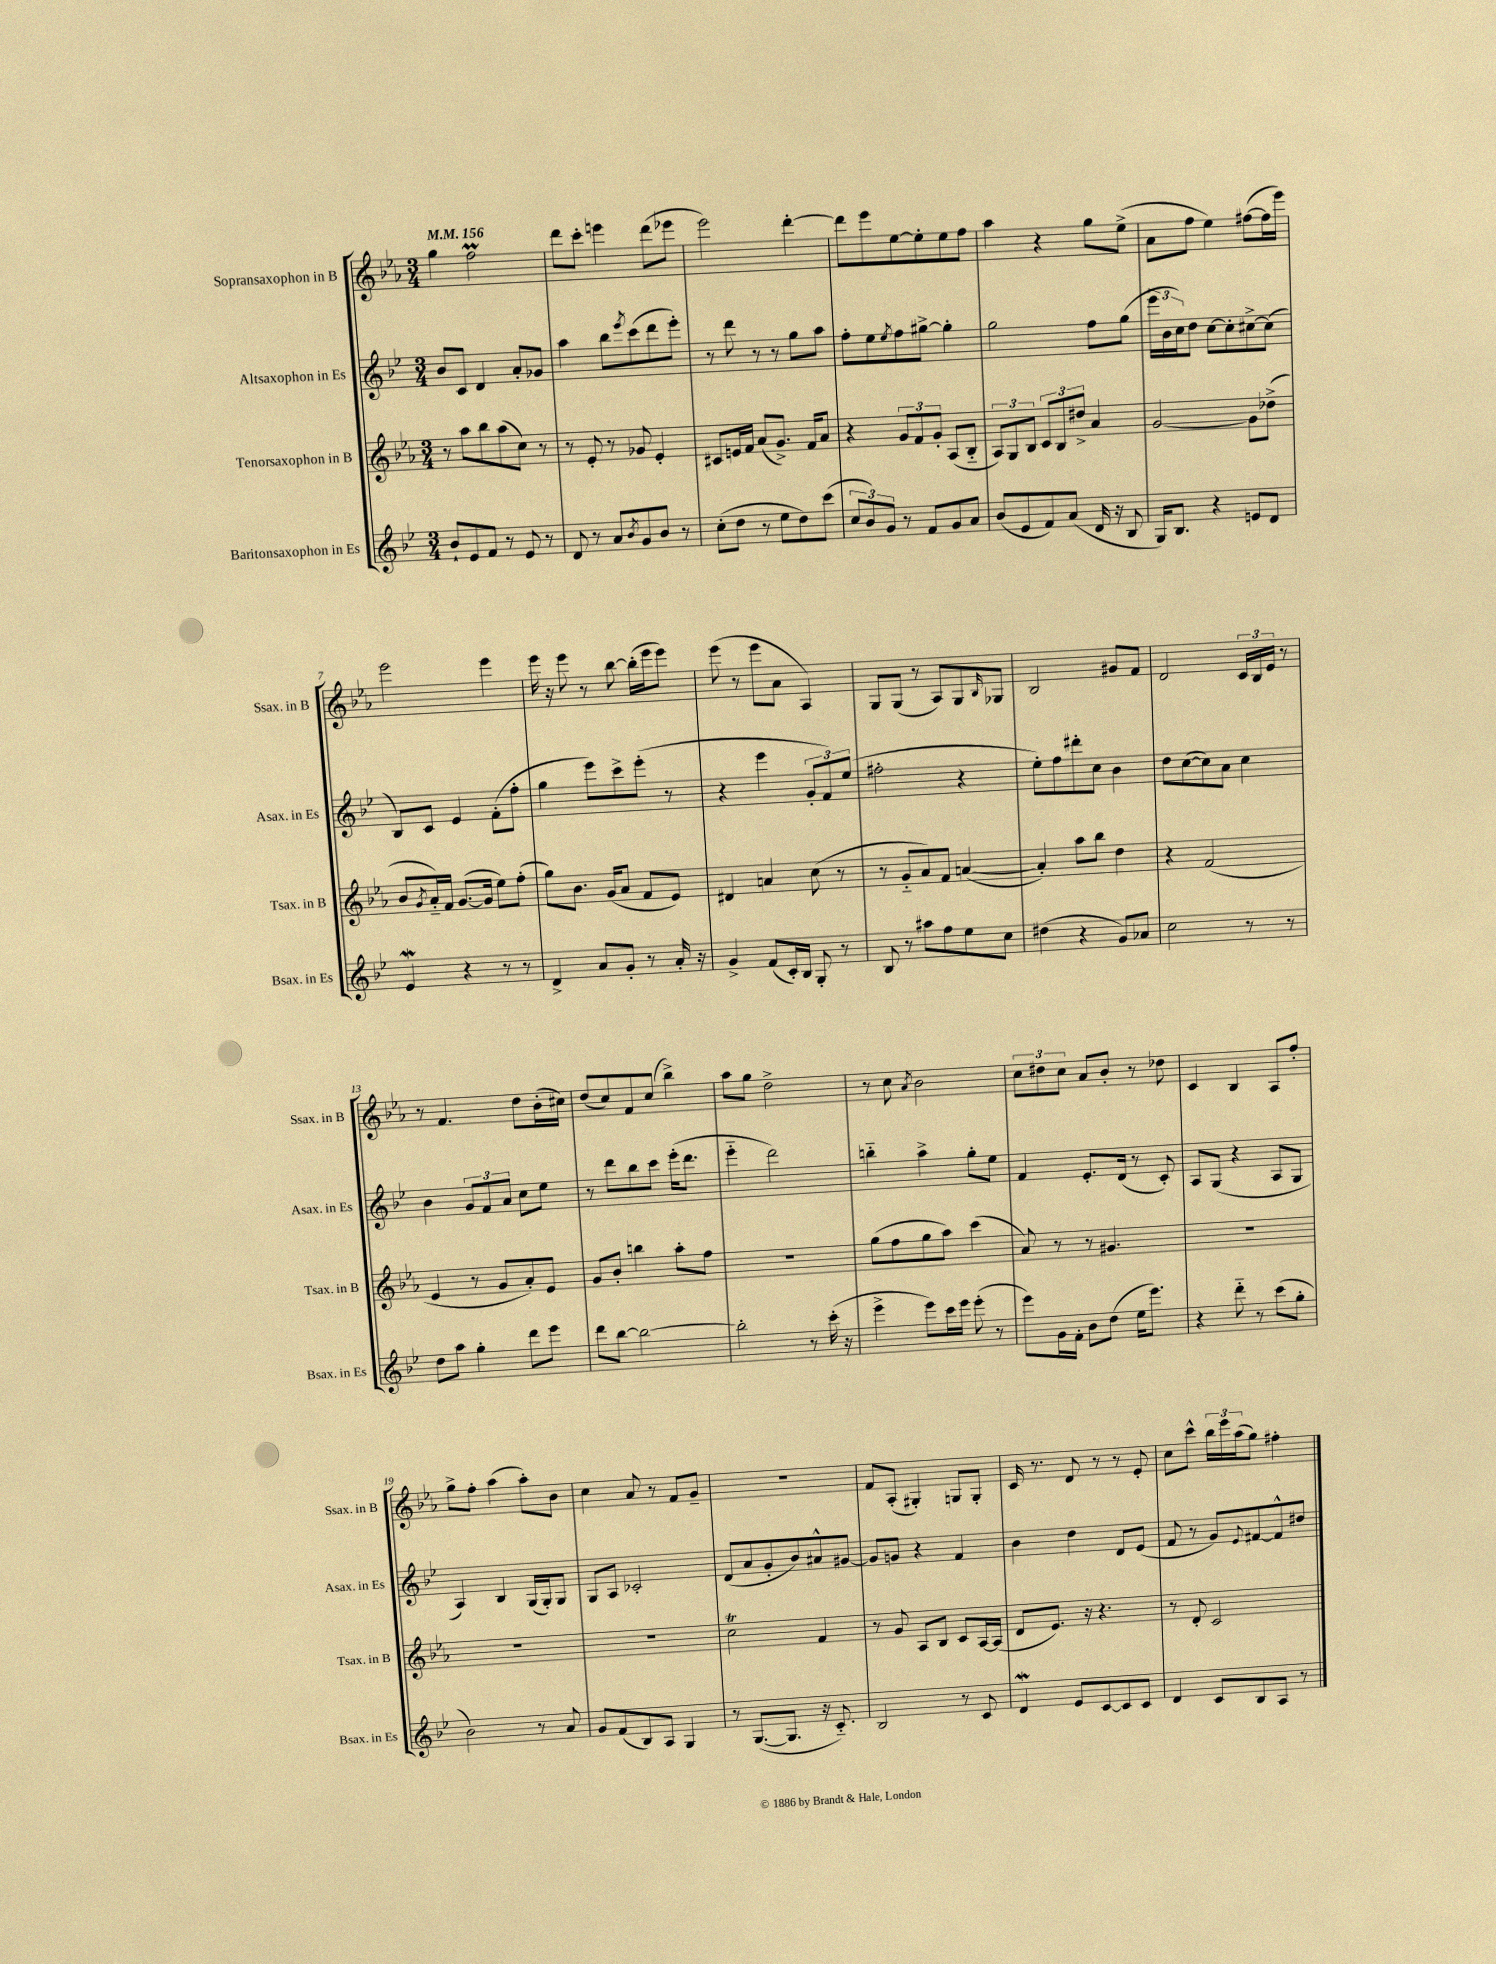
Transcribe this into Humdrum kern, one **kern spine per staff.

**kern	**kern	**kern	**kern
*staff4	*staff3	*staff2	*staff1
*clefG2	*clefG2	*clefG2	*clefG2
*k[b-e-]	*k[b-e-a-]	*k[b-e-]	*k[b-e-a-]
*M3/4	*M3/4	*M3/4	*M3/4
*MM156	*MM156	*MM156	*MM156
8b-`	8r	8b-	4gg
8e-	8aa-	8c	.
8f	8bb-	4d	2ff
8r	(8aa-	.	.
8e-	8cc)	8a'	.
8r	8r	8g-	.
=	=	=	=
8d	8r	4aa	8ddd
8r	8e-'	.	8ccc'
8a	8r	8bb-	4eee
8qb-	.	8qeee-	.
8g	8g-	(8ccc	.
8b-	4e-'	8ddd	(8ddd
8r	.	8eee-')	8eee-
=	=	=	=
(8cc'	8c#	8r	2eee-)
8dd	16e	8ddd	.
.	16f	.	.
8r	(8a-	8r	.
8ee-	8.g^)	8r	.
8dd)	.	8gg	[4ddd'
.	16f	.	.
(8ccc	8a-	8aa	.
=	=	=	=
12cc	4r	8ff'	8ddd]
12b-)	.	.	.
.	.	8ee-	8eee-
12g	.	.	.
.	.	8qee-	.
8r	12g	8ff	[8ee-
.	12f	.	.
8f	.	[8gg#^	8ee-']
.	12g'	.	.
8g	(8A-	4gg#']	8ee-
8a	8B-'~	.	8ff
=	=	=	=
(8b-	12A-)	2gg	4aa-
.	12G	.	.
8e-	.	.	.
.	12B-	.	.
8f)	12c	.	4r
.	12B-	.	.
(8a	.	.	.
.	12dd#^	.	.
16d	4a-	8ff	8gg
16r	.	.	.
8B-	.	(8gg	(8ee-^
=	=	=	=
16G)	[2g	24eee-	8a-
.	.	24b-	.
8.B-	.	.	.
.	.	24cc)	.
.	.	8dd	8ff
4r	.	[8cc	4ee-)
.	.	8cc']	.
8e	8g]	[8cc#^	([8ff#
8d	(8dd-^	(8cc#]	16ff#]
.	.	.	16eee-)
=	=	=	=
4e-	8b-	8B-)	2eee-
.	8qg	.	.
.	16a-'~)	8c	.
.	16f	.	.
4r	([8.g	4e-	.
.	16g]	.	.
8r	8ee-)	(8f'	4eee-
8r	(8ff'	8ff'	.
=	=	=	=
4d^	8gg)	4gg	16eee-
.	.	.	16r
.	8.b-	.	8eee-
8a	.	8eee-)	8r
.	(16g	.	.
8g'	8a-	8ccc^	[8bb-
8r	8f	(8eee-'	(16bb-']
.	.	.	16eee-
16a'	8e-)	8r	8eee-)
16r	.	.	.
=	=	=	=
4g^	4d#	4r	(8eee-
.	.	.	8r
(8f	4a	4eee-	8eee-
16c')	.	.	8a-
16B-	.	.	.
8G'	(8cc	12g'	4A-)
.	.	12f)	.
8r	8r	.	.
.	.	(12ee-	.
=	=	=	=
8B-	8r	2ff#'	8G
8r	8g'~	.	(8G
8aa#	8a-)	.	8r
8ff	8f	.	8A-)
8ee-	([4a	4r	8G
.	.	.	16qqB-
8cc	.	.	8G-
=	=	=	=
(4dd#	4a'])	8ee-')	2B-
.	.	8ff	.
4r	8aa-	8ddd#'	.
.	8bb-	8cc	.
8g)	4dd	4b-	8g#
8a-	.	.	8f
=	=	=	=
2cc	4r	8dd	2d
.	.	([8cc	.
.	(2f	8cc])	.
.	.	8a	.
8r	.	4cc	24c
.	.	.	24B-
.	.	.	24e-
8r	.	.	8r
=	=	=	=
8dd	4e-	4b-	8r
8aa	.	.	4.f
4gg'	8r	12g	.
.	.	12f	.
.	8g	.	.
.	.	12a	.
8ddd	8a-')	8cc	8dd
8eee-	8e-	8ee-	(16b-'
.	.	.	16cc#)
=	=	=	=
8ddd	8g	8r	(8dd
[8bb-	8b-'	8ddd	8cc)
2bb-_	4bb	8bb-	8f
.	.	8ccc	(8cc
.	8aa-'	(16eee-'	4bb-^)
.	.	8.ddd	.
.	8ff	.	.
=	=	=	=
2bb-']	2.r	4eee-'~	8aa-
.	.	.	8gg
.	.	2ddd)	2dd^
8r	.	.	.
(16ccc'	.	.	.
16r	.	.	.
=	=	=	=
4eee-^	(8gg	4bb'~	8r
.	8ff	.	8cc
.	.	.	8qa-
8eee-)	8gg	4aa^	2b-
16ccc	8aa-)	.	.
16eee-	.	.	.
(8eee-'	(4ccc	8gg'	.
8r	.	8ee-	.
=	=	=	=
8eee-)	8a-)	4f	12cc
.	.	.	12dd#
16g	8r	.	.
.	.	.	12cc
16f'	.	.	.
8b-	8r	8.e-'	8a-
(8dd	4.g#	.	8b-'
.	.	(16d	.
16ee-	.	8r	8r
8.eee-)	.	.	.
.	.	8c')	8dd-
=	=	=	=
4r	2.r	8A	4c
.	.	(8G	.
8ddd'~	.	4r	4B-
8r	.	.	.
(8ccc	.	8A	8A-
8gg'	.	8G	8ff'
=	=	=	=
2b-)	2.r	4A)	8gg^
.	.	.	8ff'
.	.	4B-	(4aa-
8r	.	(16G	8aa-')
.	.	16G')	.
8a	.	8G	8b-
=	=	=	=
8g	2.r	8G	4cc
(8f	.	8A	.
8B-)	.	2c-'	8a-
8A	.	.	8r
4G	.	.	8f
.	.	.	8g~
=	=	=	=
8r	2cc	(8d	2.r
([8.G	.	8a	.
.	.	8g'	.
8.G]	.	.	.
.	.	8b-)	.
16r	4f	8a#^^	.
8.c'~)	.	.	.
.	.	[8g#	.
=	=	=	=
2B-	8r	8g#]	8f
.	8g	8g	(8A-'
.	8A-	4r	4G#')
.	8B-	.	.
8r	8c	4f	8G
8c	[16A-	.	8G'
.	(16A-]	.	.
=	=	=	=
4d	8d	4b-	16c
.	.	.	8.r
.	8.e-)	.	.
8e-	.	4dd	8d
.	16r	.	.
[8c	4.r	.	8r
8c]	.	8d	8r
8c	.	(8e-	8e-'
=	=	=	=
4d	8r	8f	8cc
.	8d'	8r	8ccc^^
8c	2c	8g)	24bb-
.	.	.	24eee-
.	.	.	(24aa-
.	.	8qqe-	.
8B-	.	[8f#	8gg)
8A	.	8f#^^]	4ff#'
8r	.	8dd#	.
==	==	==	==
*-	*-	*-	*-
